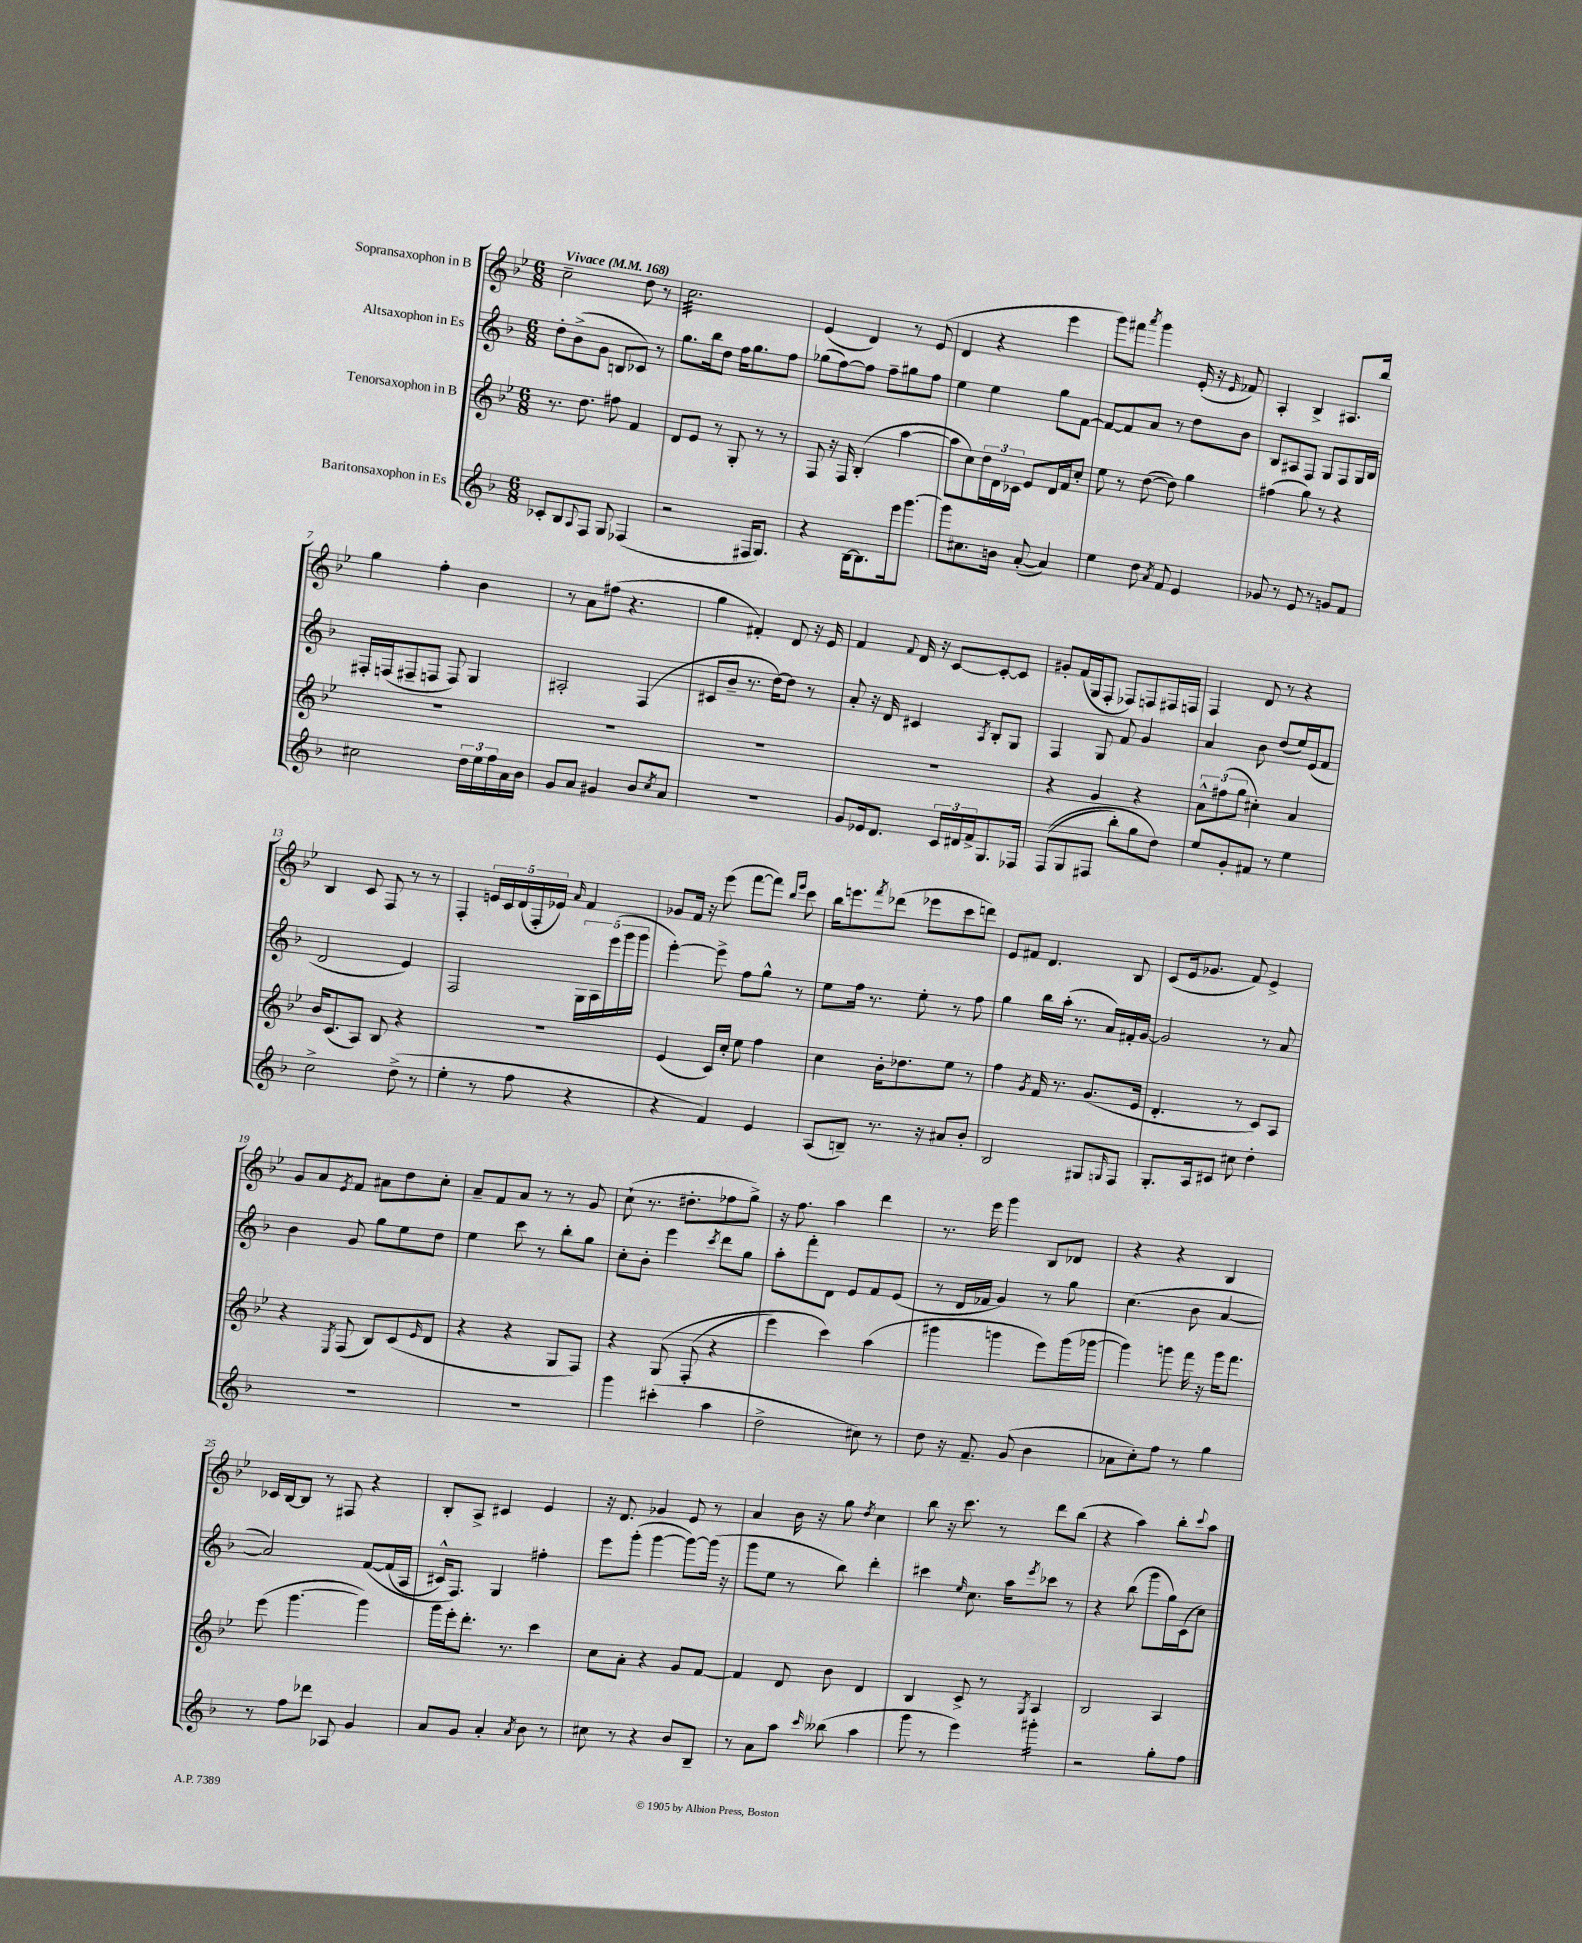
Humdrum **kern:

**kern	**kern	**kern	**kern
*staff4	*staff3	*staff2	*staff1
*clefG2	*clefG2	*clefG2	*clefG2
*k[b-]	*k[b-e-]	*k[b-]	*k[b-e-]
*M6/8	*M6/8	*M6/8	*M6/8
*MM168	*MM168	*MM168	*MM168
8c-'	8.r	8dd'	2cc~
8B-	.	(8b-^	.
.	8.dd	.	.
8qqA	.	.	.
8F	.	8g	.
8G	8ff#	8B	.
(4F-	4f	8c-)	8dd
.	.	8r	8r
=	=	=	=
2r	8d	8.gg	2.cc
.	8e-	.	.
.	.	16bb-	.
.	8r	8dd	.
.	8G'	16ff	.
.	.	8.gg	.
16F#	8r	.	.
8.G)	.	.	.
.	8r	8ff	.
=	=	=	=
4r	8F	(8gg-	(4e-
.	16r	[8ff)	.
.	16F	.	.
[16B-	(4B-'	8ff]	4d)
8.B-]	.	.	.
.	.	8ff~	.
16eee	[4aa	8gg#	8r
[8.ggg	.	.	.
.	.	8ff	(8e-
=	=	=	=
8ggg]	8aa]	4ee	4d
8.cc#	8cc)	.	.
.	24dd	4ee	4r
.	24d	.	.
16b	.	.	.
.	24c-	.	.
([8a'	8e-	.	.
4a])	16d	8gg	4eee-
.	16f	.	.
.	8cc'	[8f	.
=	=	=	=
4ee	8ee-	8f_	8ggg)
.	8r	8f]	8fff#
.	.	.	8qaaa
8dd	([8dd	8a	4ggg
8qa	.	.	.
8f	8dd])	8r	.
4e	4gg	8dd	(16e-'
.	.	.	16r
.	.	.	16qqe-
.	.	8b-	8f-)
=	=	=	=
8g-	(4ff#	8B-	4A'
8r	.	8A#	.
8e	8gg)	8F	4B-^
8r	8r	8G	.
8g	4r	8F	8.A#
8f	.	16G	.
.	.	16B-	16bb-
=	=	=	=
2cc#	2.r	16F#'	4gg
.	.	(16F	.
.	.	8F#~	.
.	.	8F	4ff'
.	.	8F)	.
24dd	.	4G	4b-
24ee	.	.	.
24ff	.	.	.
16a	.	.	.
16b-	.	.	.
=	=	=	=
8g	2.r	2A#'	8r
8a	.	.	8a
4g#	.	.	(8ff#
.	.	.	4.r
8b-	.	(4F	.
8qcc	.	.	.
8a	.	.	.
=	=	=	=
2.r	2.r	8c#	4gg
.	.	8b-~	.
.	.	8.r	4f#')
.	.	[16dd)	.
.	.	8dd]	8d
.	.	8r	16r
.	.	.	16e-
=	=	=	=
8g	2.r	8a'	4f
16e-	.	16r	.
8.d	.	16d	.
.	.	.	8qqf
.	.	4c#	16d
.	.	.	16r
24c	.	.	[8c
24d#	.	.	.
24f^	.	.	.
.	.	8qA	.
8.G	.	8B-'	8c'_
.	.	8G	8c]
16F-	.	.	.
=	=	=	=
&((8F	4r	4F	8g#'
8G	.	.	(16f
.	.	.	16G
8F#	4g	8G	8F'
8bb-')	.	8f	8F-)
8gg	4r	4g	8F
8dd&)	.	.	16F#
.	.	.	16F
=	=	=	=
8ee	12a^^	4a	4F
.	(12ff#	.	.
8g'	.	.	.
.	12gg	.	.
8f#	4cc#')	8b-	8d
8r	.	(8dd	8r
4ee	4a	16ee)	4r
.	.	(16e	.
.	.	8f	.
=	=	=	=
2cc^	16b-	2d	4B-
.	(8.c	.	.
.	8A)	.	8c
.	8B-	.	8F
(8dd^	4r	4e)	8r
8r	.	.	8r
=	=	=	=
4ee'	2.r	2F	4F'
8r	.	.	20e
.	.	.	20c
.	.	.	(20d
8ff	.	.	.
.	.	.	20F'
.	.	.	20e-)
.	.	.	16qqa
4r	.	20G	4f
.	.	20A	.
.	.	(20eee	.
.	.	20ggg	.
.	.	20ggg	.
=	=	=	=
4r	(4e-	[4eee')	8g-
.	.	.	16f
.	.	.	16r
4f)	16c)	8eee^]	(8eee-
.	16cc'	.	.
.	8ee-	8ff	[8fff
4e	4ff	8gg^^	8fff])
.	.	.	16qqbb-
.	.	.	16qqeee-
.	.	8r	8ccc
=	=	=	=
(8A	4cc	8ee	16bb-
.	.	.	8.eee
8B~)	.	16ff	.
.	.	8.r	.
.	.	.	8qfff
8.r	16b-'	.	(8ddd-
.	8.dd-	.	.
.	.	8ee'	8eee-
16r	.	.	.
8a#	8ee-	8r	8ccc
8b-'	8r	8ff	8ddd)
=	=	=	=
2B-	4ff	4gg	8e-
.	.	.	8f#
.	8qg	.	.
.	16f	16bb-	4.d
.	8.r	(16aa'	.
.	.	8.r	.
8G#	(8.g	.	.
.	.	16a)	.
16qqG	.	.	.
8F	.	16f#'	8B-
.	16e-	[16g	.
=	=	=	=
8.G'	4.d'	2g]	(8c
.	.	.	16e-
16A	.	.	8.g-
8c#	.	.	.
8cc#	8r	.	8f)
4dd'	8c)	8r	4e-^
.	8A	8a	.
=	=	=	=
2.r	4r	4b-	8g
.	.	.	8a
.	8qE-	.	8qe-
.	(8F	8g	8f
.	8B-)	8gg	8a#
.	(8c	8ee	8dd
.	16qqe-	.	.
.	8d	8dd	8cc'
=	=	=	=
2.r	4r	4ee	8a~
.	.	.	8f
.	4r	8ccc	8a
.	.	8r	8r
.	8G	8bb-'	8r
.	8F)	8gg	8g
=	=	=	=
4ggg	4r	8cc'	(8cc`
.	.	8b-'	8.r
(4ccc#'	&(8G	4eee	.
.	.	.	8.dd#'
.	(8F'	.	.
.	.	8qccc	.
4aa	4r	8ddd	8ff-
.	.	8gg	8gg^)
=	=	=	=
2dd^	4eee-)	8aa'	16r
.	.	.	8.ff
.	.	8fff'	.
.	4ccc&)	8d	4aa
.	.	8e	.
8cc#)	(4aa	8f	4ddd
8r	.	(8e	.
=	=	=	=
8dd	4ggg#	8r	8.r
16r	.	16d	.
8.f~	.	16f-	16eee-
.	4ggg	4g)	4ggg
(8g	.	.	.
4b-	8eee-)	8r	8B-
.	(16ggg	8gg	8d-
.	[16ggg-	.	.
=	=	=	=
8a-	4ggg-])	(4.cc	4r
8cc')	.	.	.
8ff	8ggg	.	4r
8r	16fff	8b-	.
.	16r	.	.
4gg	16ggg	[4a	4B-
.	8.fff	.	.
=	=	=	=
8r	(8eee-	2a])	16c-
.	.	.	[16B-
8ff	[4.ggg	.	8B-]
8ddd-	.	.	8r
8A-	.	.	8F#
4g	4ggg])	&([8f	4r
.	.	(16f]	.
.	.	16A	.
=	=	=	=
8a	16ggg	16c#^^)	8B-'
.	16eee-'	8.F&)	.
8g	8.ddd'	.	8A^
4a'	.	4G	4c#
.	8.r	.	.
8qa	.	.	.
8b-	4ccc	4ff#'	4e-
8r	.	.	.
=	=	=	=
8cc#	8cc	8eee	16r
.	.	.	8.d
8r	8a'	(8ggg'	.
4r	4r	[4ggg	4g-
8b-	8g	8ggg_)	8e-
8B-~	[8f	(16ggg]	8r
.	.	16r	.
=	=	=	=
8r	4f]	8ggg	4a
8a	.	8ee	.
8aa	8d	8r	16b-
.	.	.	16r
16qqccc	.	.	.
(8bb--	8b-	8bb-)	8gg
.	.	.	8qdd
4aa	4d	4ddd'	4cc
=	=	=	=
8ggg	4B-	4ccc#	8bb-
8r	.	.	16r
.	.	.	8.ccc
.	.	16qqee	.
4eee)	8c^	8.cc	.
.	8r	.	8r
.	.	16aa	.
.	8qG	8qeee	.
4ggg#'	4A	8ccc-	8ddd
.	.	8r	(8bb-
=	=	=	=
2r	2B-	4r	4r
.	.	(8bb-	4aa)
.	.	8ggg	.
8gg'	4A	16gg)	8bb-'
.	.	(16c	.
.	.	.	8qqccc
8ff	.	8cc)	8aa
==	==	==	==
*-	*-	*-	*-
